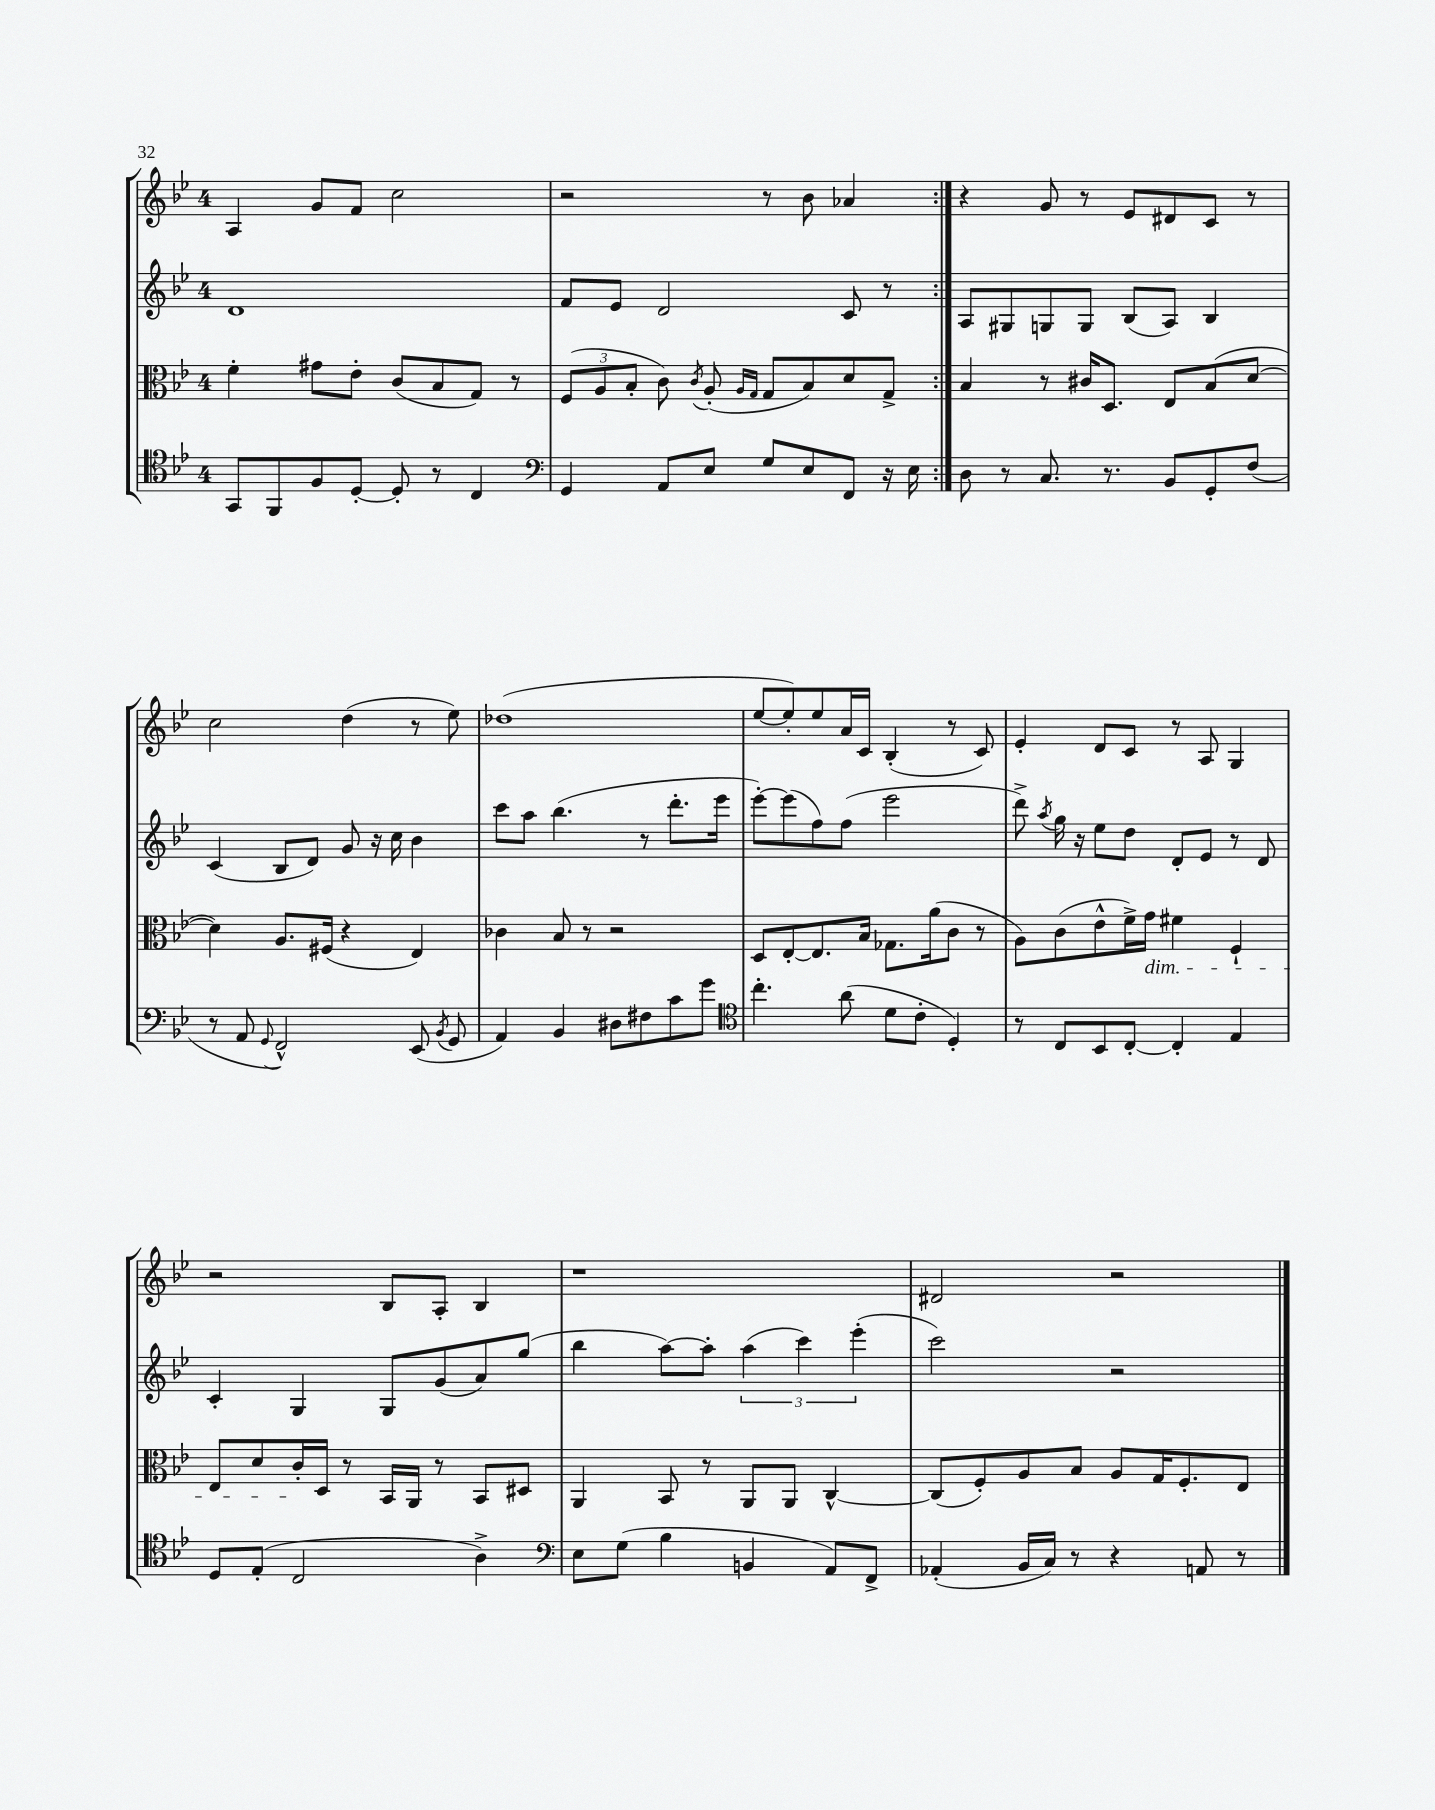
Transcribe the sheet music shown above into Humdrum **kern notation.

**kern	**kern	**kern	**kern
*staff4	*staff3	*staff2	*staff1
*clefC4	*clefC3	*clefG2	*clefG2
*k[b-e-]	*k[b-e-]	*k[b-e-]	*k[b-e-]
*M4/4	*M4/4	*M4/4	*M4/4
8GG/L	4f'\	1d	4A/
8FF/	.	.	.
8F/	8g#\L	.	8g/L
[8D'/J	8e-'\J	.	8f/J
8D'/]	(8c/L	.	2cc\
8r	8B-/	.	.
4C/	8G/J)	.	.
.	8r	.	.
=	=	=	=
*clefF4	*	*	*
4GG/	(12F/L	8f/L	2r
.	12A/	.	.
.	.	8e-/J	.
.	12B-'/J	.	.
8AA/L	8c\)	2d/	.
.	8qc/	.	.
8E-/J	(8A'/	.	.
.	16qqA/LL	.	.
.	16qqG/JJ	.	.
8G/L	8G/L	.	8r
8E-/	8B-/)	.	8b-\
8FF/J	8d/	8c/	4a-/
16r	8G^/J	8r	.
16E-\	.	.	.
=:|!	=:|!	=:|!	=:|!
8D\	4B-/	8A/L	4r
8r	.	8G#/	.
8.C/	8r	8G/	8g/
.	16c#/LK	8G/J	8r
8.r	8.D/J	.	.
.	.	(8B-/L	8e-/L
8BB-/L	8E-/L	8A/J)	8d#/
8GG'/	(8B-/	4B-/	8c/J
(8F/J	[8d/J	.	8r
=	=	=	=
8r	4d\])	(4c/	2cc\
8AA/	.	.	.
8qqGG/	.	.	.
2FF^^/)	8.A/L	8B-/L	.
.	.	8d/J)	.
.	(16F#/Jk	.	.
.	4r	8g/	(4dd\
.	.	16r	.
.	.	16cc\	.
(8EE-/	4E-/)	4b-\	8r
8qBB-/	.	.	.
8GG/	.	.	8ee-\)
=	=	=	=
4AA/)	4c-\	8ccc\L	(1dd-
.	.	8aa\J	.
4BB-/	8B-/	(4.bb-\	.
.	8r	.	.
8D#\L	2r	.	.
8F#\	.	8r	.
8c\	.	8.ddd'\L	.
8g\J	.	.	.
.	.	16eee-\Jk	.
=	=	=	=
*clefC4	*	*	*
4.cc'\	8D/L	[8eee-'\L)	[8ee-/L
.	[8E-'/	(8eee-\]	8ee-'/])
.	8.E-/]	8ff\)	8ee-/
(8a\	.	(8ff\J	16a/L
.	16B-/Jk	.	16c/JJ
8d\L	8.G-\L	2eee-\	(4B-'/
8c'\J	.	.	.
.	(16a\k	.	.
4D'/)	8c\J	.	8r
.	8r	.	8c/)
=	=	=	=
8r	8A\L)	8ddd^\)	4e-'/
.	.	8qaa/	.
8C/L	(8c\	16gg\	.
.	.	16r	.
8BB-/	8e-^^\	8ee-\L	8d/L
[8C'/J	16f^\L)	8dd\J	8c/J
.	16g\JJ	.	.
4C'/]	4f#\	8d'/L	8r
.	.	8e-/J	8A/
4E-/	4F`/	8r	4G/
.	.	8d/	.
=	=	=	=
8D/L	8E-/L	4c'/	2r
(8E-'/J	8d/	.	.
2C/	16c'/L	4G/	.
.	16D/JJ	.	.
.	8r	.	.
.	16BB-/LL	8G/L	8B-/L
.	16AA/JJ	.	.
.	8r	(8g/	8A'/J
4A^\)	8BB-/L	8a/)	4B-/
.	8D#/J	(8gg/J	.
=	=	=	=
*clefF4	*	*	*
8E-\L	4AA/	4bb-\	1r
(8G\J	.	.	.
4B-\	8BB-/	[8aa\L)	.
.	8r	8aa'\]J	.
4BB/	8AA/L	(6aa\	.
.	8AA/J	.	.
.	.	6ccc\)	.
8AA/L)	[4C^^/	.	.
.	.	(6eee-'\	.
8FF^/J	.	.	.
=	=	=	=
(4AA-'/	(8C/]L	2ccc\)	2d#/
.	8F'/)	.	.
16BB-/LL	8A/	.	.
16C/JJ)	.	.	.
8r	8B-/J	.	.
4r	8A/L	2r	2r
.	16G/K	.	.
.	8.F'/	.	.
8AA/	.	.	.
8r	8E-/J	.	.
==	==	==	==
*-	*-	*-	*-
